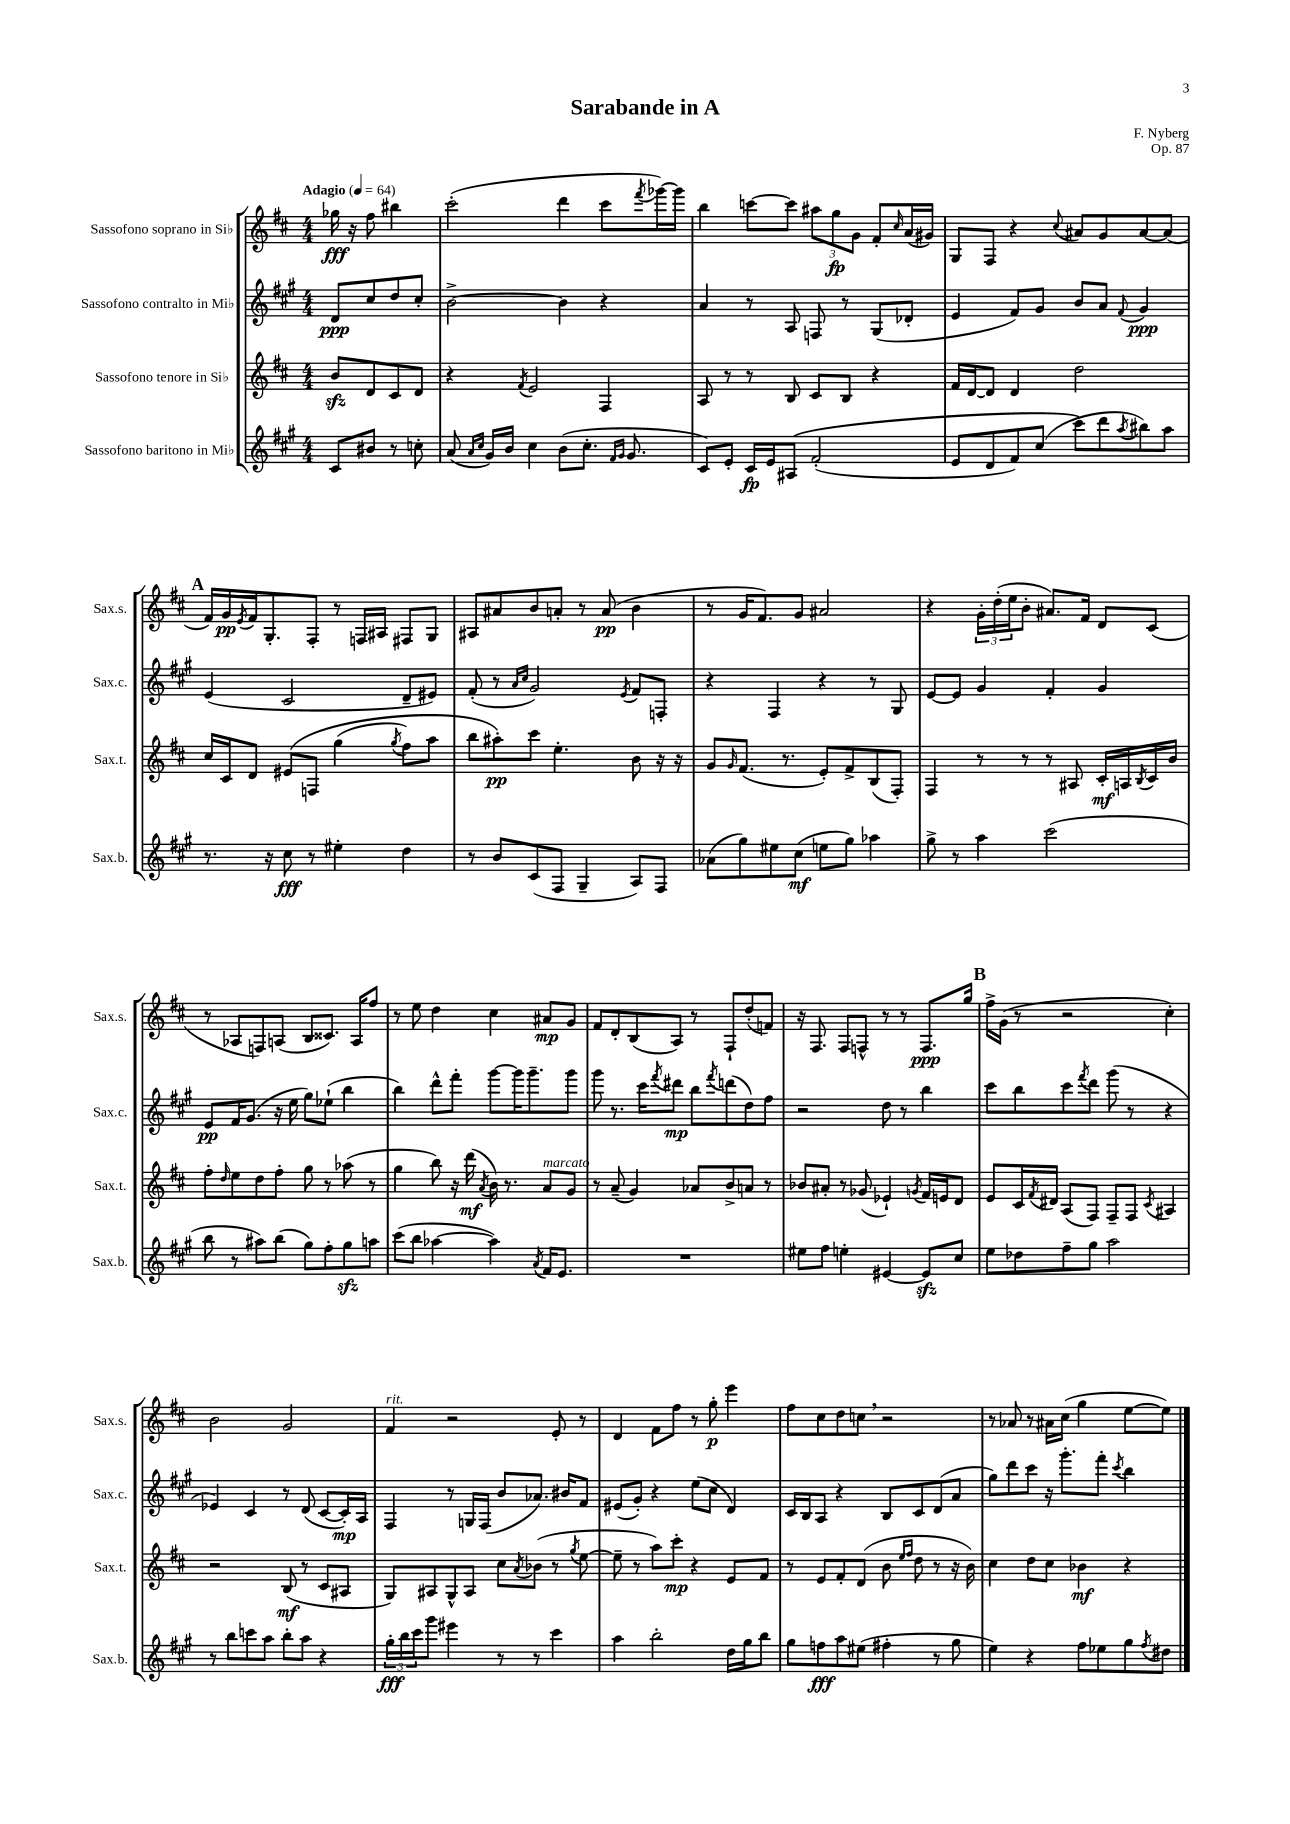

**kern	**kern	**kern	**kern
*staff4	*staff3	*staff2	*staff1
*clefG2	*clefG2	*clefG2	*clefG2
*k[f#c#g#]	*k[f#c#]	*k[f#c#g#]	*k[f#c#]
*M4/4	*M4/4	*M4/4	*M4/4
*MM64	*MM64	*MM64	*MM64
8c#/L	8b/L	8d/L	16gg-\
.	.	.	16r
8b#/J	8d/	8cc#/	8ff#\
8r	8c#/	8dd/	4bb#\
8cc'\	8d/J	8cc#'/J	.
=	=	=	=
(8a/	4r	[2b^\	(2ccc#'\
16qqa/LL	.	.	.
16qqcc#/JJ	.	.	.
16g#/LL)	.	.	.
16b/JJ	.	.	.
.	8qf#/	.	.
4cc#\	2e/	.	.
(8b\L	.	4b\]	4ddd\
8.cc#'\J	.	.	.
.	4F#/	4r	8ccc#\L
16qqf#/LL	.	.	.
16qqg#/JJ	.	.	.
8.g#/	.	.	.
.	.	.	8qfff#/
.	.	.	[16ggg-\L)
.	.	.	16ggg-\]JJ
=	=	=	=
8c#/L)	8A/	4a/	4bb\
8e'/J	8r	.	.
16c#/LL	8r	8r	[8ccc\L
16e/J	.	.	.
&(8A#/J	8B/	8A/	8ccc\]J
(2f#'/	8c#/L	8F/	12aa#\L
.	.	.	12gg\
.	8B/J	8r	.
.	.	.	12g\J
.	4r	(8G#/L	8f#'/L
.	.	.	16qqcc#/
.	.	8d-'/J	(16a/L
.	.	.	16g#/JJ)
=	=	=	=
8e/L	16f#/LL	4e/	8G/L
.	[16d/J	.	.
8d/	8d/]J	.	8F#/J
8f#/)	4d/	8f#/L)	4r
(8cc#/J	.	8g#/J	.
.	.	.	8qqcc#/
8ccc#\L&)	2dd\	8b/L	8a#/L
8ddd\	.	8a/J	8g/
8qaa/	.	8qqf#/	.
8bb#\)	.	4g#/	[8a#/
8aa\J	.	.	(8a#/]J
=	=	=	=
8.r	16cc#/LL	(4e/	16f#/LL)
.	16c#/J	.	16g/
.	.	.	8qe/
.	8d/J	.	16f#/J
16r	.	.	8.G'/
8cc#\	&(8e#/L	2c#/	.
8r	8F/J	.	8F#'/J
4ee#'\	(4gg\	.	8r
.	.	.	16F/LL
.	.	.	16A#/JJ
.	8qgg/	.	.
4dd\	8ff#\L)	8d~/L	8F#/L
.	8aa\J	8e#/J)	8G/J
=	=	=	=
8r	8bb\L	(8f#'/	8A#/L
8b/L	8aa#'\&)	8r	8a#/
.	.	16qqa/LL	.
.	.	16qqcc#/JJ	.
(8c#/	8ccc#\J	2g#/)	8b/
8F#/J	4.ee'\	.	8a'/J
4G#~/	.	.	8r
.	.	.	(8a/
.	.	8qe/	.
8A/L)	8b\	8f#/L	4b\
8F#/J	16r	8F'/J	.
.	16r	.	.
=	=	=	=
(8a-\L	8g/L	4r	8r
.	16qqg/	.	.
8gg#\)	(8.f#/J	.	16g/LK
.	.	.	8.f#/)
8ee#\	.	4F#/	.
.	8.r	.	.
(8cc#\J	.	.	8g/J
8ee\L	8e'/L)	4r	2a#/
8gg#\J)	8f#^/	.	.
4aa-\	(8B/	8r	.
.	8F#'/J)	8G#/	.
=	=	=	=
8gg#^\	4F#/	[8e/L	4r
8r	.	8e/]J	.
4aa\	8r	4g#/	24g'\LL
.	.	.	(24dd'\
.	.	.	24ee\J
.	8r	.	8b'\J
(2ccc#\	8r	4f#'/	8.a#/L)
.	8A#/	.	.
.	.	.	16f#/Jk
.	16c#'/LL	4g#/	8d/L
.	16A/	.	.
.	8qB/	.	.
.	16c#/	.	(8c#/J
.	16b/JJ	.	.
=	=	=	=
8bb\	8ff#'\L	8e/L	8r
.	16qqdd/	.	.
8r	8ee\	16f#/K	8A-/L
.	.	(8.g#/J	.
8aa#\L)	8dd\	.	8F/)
(8bb\J	8ff#'\J	16r	(8A/J
.	.	16ee\	.
8gg#\L)	8gg\	8gg#\L)	8B/L
8ff#'\	8r	(8ee-`\J	8.c##/J)
8gg#\	(8aa-\	4bb\	.
.	.	.	16A/LK
8aa\J	8r	.	8ff#/J
=	=	=	=
(8ccc#\L	4gg\	4bb\)	8r
8bb\J	.	.	8ee\
[4aa-\	8bb\)	8ddd^^\L	4dd\
.	16r	8fff#'\J	.
.	(16ddd\	.	.
.	8qa/	.	.
4aa-\])	16b\)	[8ggg#\L	4cc#\
.	8.r	.	.
.	.	16ggg#\]K	.
.	.	8.ggg#~\	.
8qa/	.	.	.
16f#/LK	8a/L	.	8a#/L
8.e/J	.	.	.
.	8g/J	8ggg#\J	8g/J
=	=	=	=
1r	8r	8ggg#\	8f#/L
.	(8a~/	8.r	8d'/
.	4g/)	.	(8B/
.	.	16ccc#\LK	.
.	.	8qfff#/	.
.	.	8ddd#\J	8A/J)
.	8a-/L	8bb\L	8r
.	.	8qfff#/	.
.	8b^/	(8ddd\	8F#`/L
.	8a/J	8dd\)	(8dd'/
.	8r	8ff#\J	8f/J)
=	=	=	=
8ee#\L	8b-/L	2r	16r
.	.	.	8.F#/
8ff#\J	8a#'/J	.	.
4ee'\	8r	.	8F#/L
.	(8g-/	.	8F^^/J
[4e#/	4e-`/)	8dd\	8r
.	.	8r	8r
.	8qg/	.	.
8e#/]L	16f#/LL	4bb\	8.F/L
.	16e/J	.	.
8cc#/J	8d/J	.	.
.	.	.	16gg/Jk
=	=	=	=
8ee\L	8e/L	8ccc#\L	16ff#^\LL
.	.	.	(16g\JJ
8dd-\	16c#/L	8bb\	8r
.	8qf#/	.	.
.	16d#/JJ	.	.
8ff#~\	(8A/L	8ccc#\	2r
.	.	8qfff#/	.
8gg#\J	8F#/J)	8ddd\J	.
2aa\	8F#~/L	(8ggg#\	.
.	8F#/J	8r	.
.	8qc#/	.	.
.	4A#/	4r	4cc#'\)
=	=	=	=
8r	2r	4e-/)	2b\
8bb\L	.	.	.
8ccc\	.	4c#/	.
8aa\J	.	.	.
8bb'\L	(8B/	8r	2g/
8aa\J	8r	(8d/	.
4r	8c#/L	[8c#/L	.
.	8A#/J	16c#'/]L)	.
.	.	16A/JJ	.
=	=	=	=
24gg#'\LL	8G/L)	4F#/	4f#/
24bb\	.	.	.
24ccc#\J	.	.	.
8ggg#\J	8A#/	.	.
4eee#\	8G^^/	8r	2r
.	8A#/J	16G/LL	.
.	.	(16F#/JJ	.
8r	8cc#\L	8b/L	.
.	8qa/	.	.
8r	(8b-\J	8.a-/J)	.
4ccc#\	8r	.	8e'/
.	.	16b#/LK	.
.	8qgg/	.	.
.	[8ee\	8f#/J	8r
=	=	=	=
4aa\	8ee~\]	(8e#/L	4d/
.	8r	8g#'/J)	.
2bb'\	8aa\L)	4r	8f#\L
.	8ccc#'\J	.	8ff#\J
.	4r	(8ee\L	8r
.	.	8cc#\J	8gg'\
16dd\LL	8e/L	4d/)	4eee\
16gg#\J	.	.	.
8bb\J	8f#/J	.	.
=	=	=	=
8gg#\L	8r	16c#/LL	8ff#\L
.	.	16B/J	.
8ff\	8e/L	8A/J	8cc#\
8aa\	8f#'/	4r	8dd\
(8ee#\J	(8d/J	.	8cc\J
4ff#'\	8b\	8B/L	2r
.	16qqee/LL	.	.
.	16qqff#/JJ	.	.
.	8dd\	8c#/	.
8r	8r	(8d/	.
8gg#\	16r	8a/J	.
.	16b\)	.	.
=	=	=	=
4ee\)	4cc#\	8gg#\L)	8r
.	.	8ddd\	8a-/
4r	8dd\L	8ccc#\J	8r
.	8cc#\J	16r	16a#\LL
.	.	8.ggg#'\L	(16cc#\JJ
8ff#\L	4b-\	.	4gg\
8ee-\	.	8fff#'\J	.
.	.	8qccc#/	.
8gg#\	4r	4bb\	[8ee\L
8qff#/	.	.	.
8dd#\J	.	.	8ee\]J)
==	==	==	==
*-	*-	*-	*-
